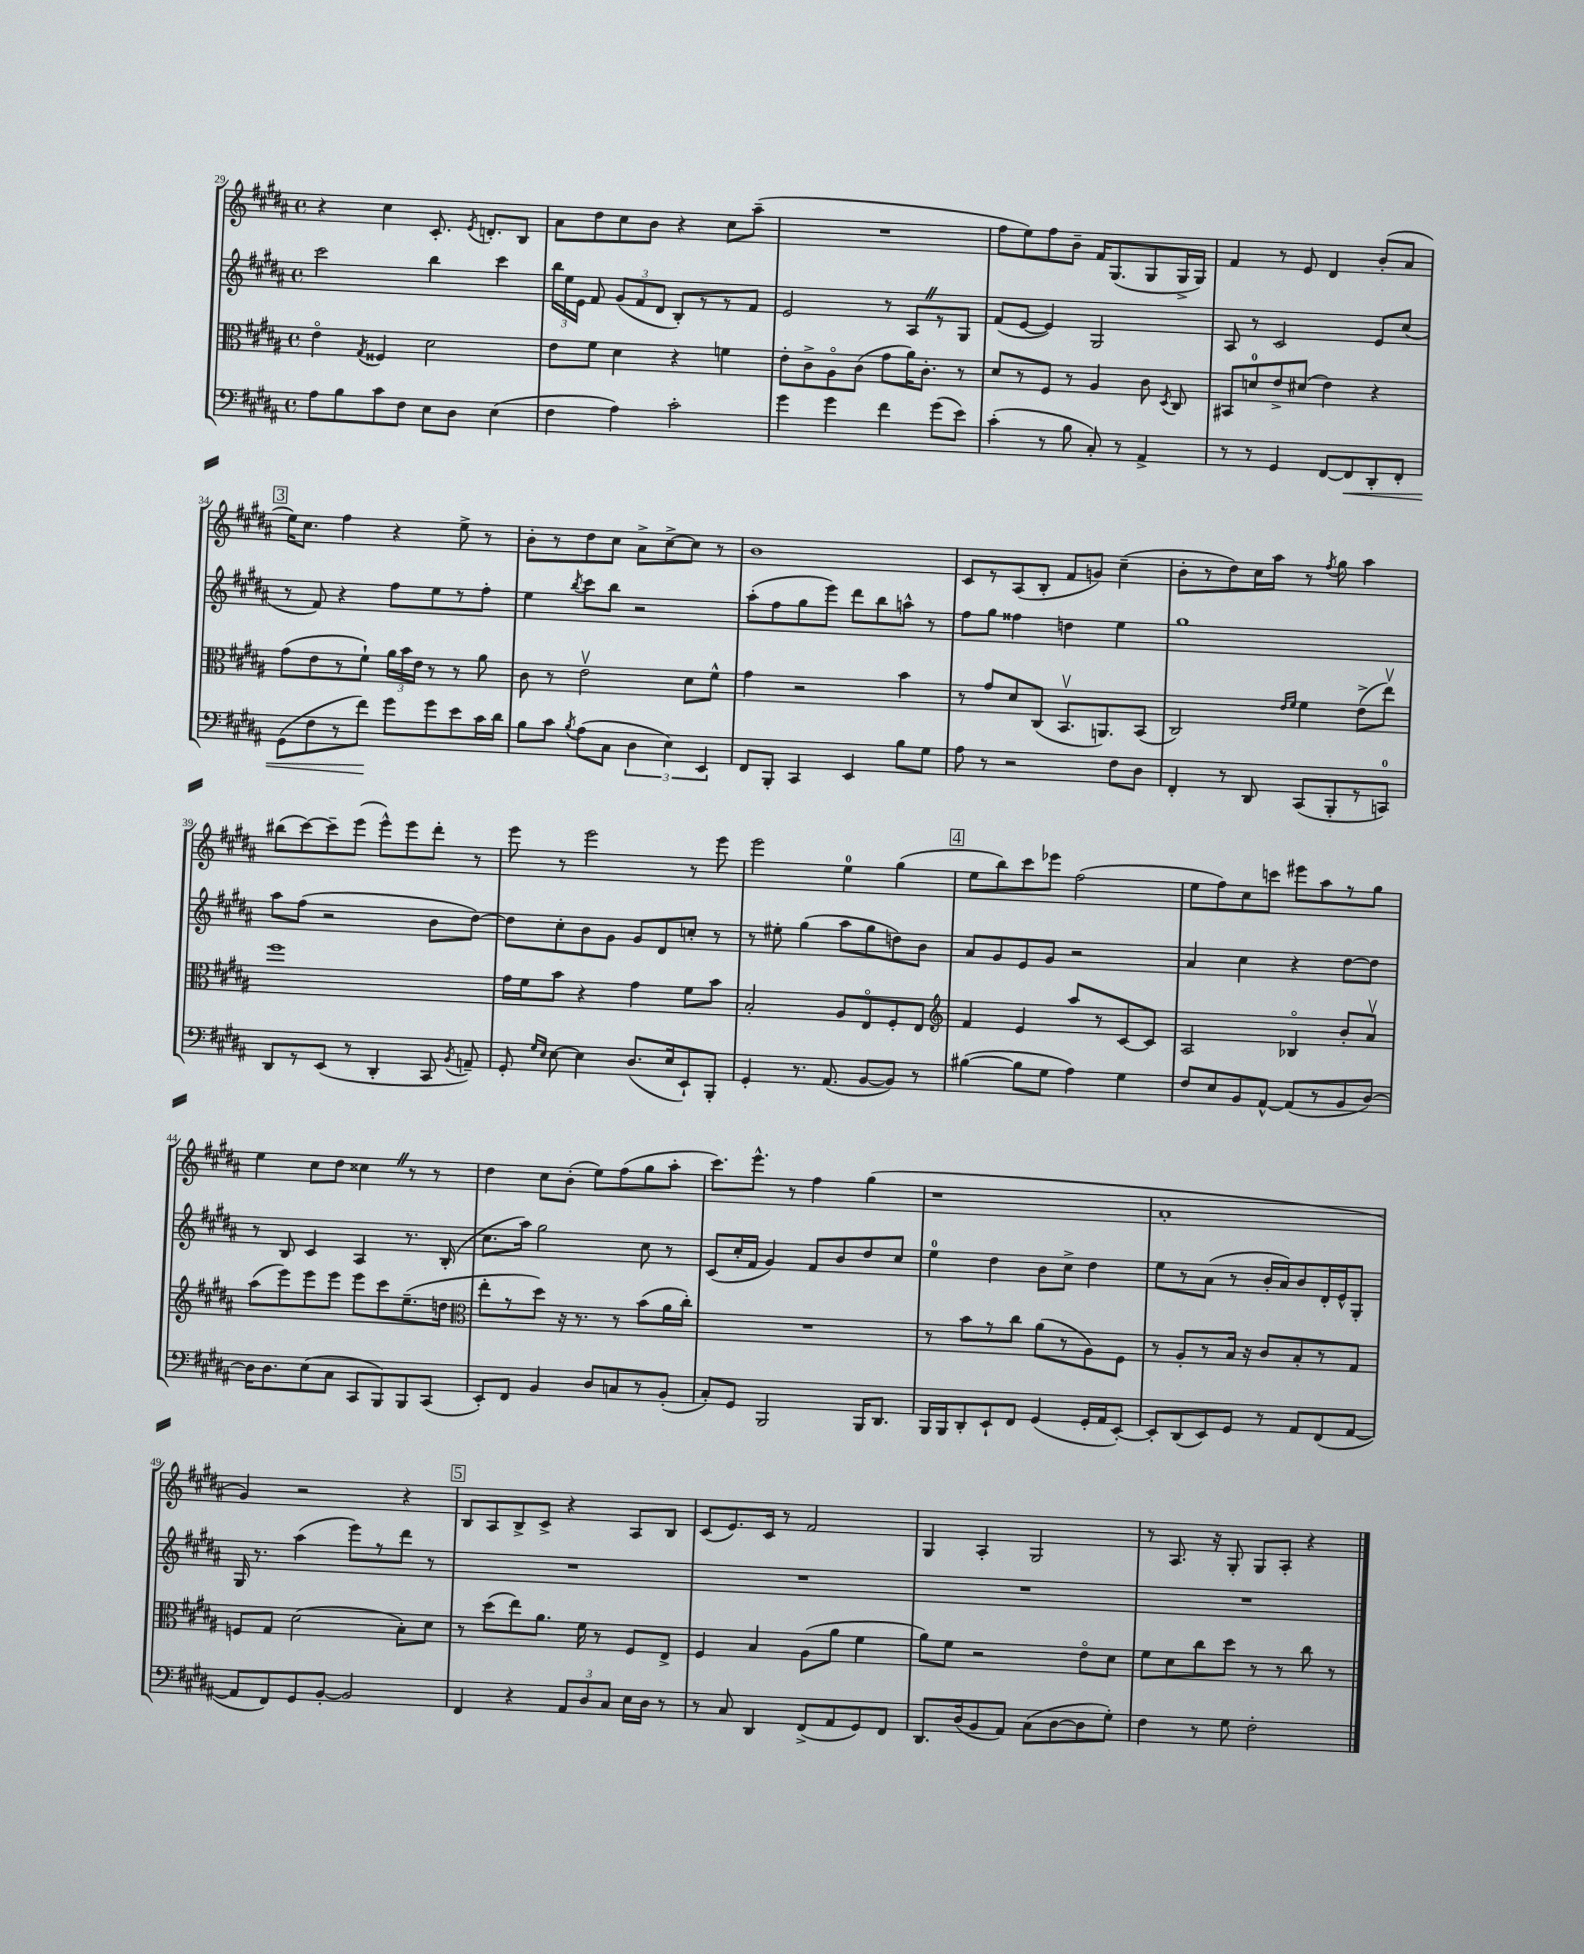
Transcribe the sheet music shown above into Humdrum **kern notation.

**kern	**dynam	**kern	**kern	**kern
*part4	*part4	*part3	*part2	*part1
*staff4	*staff4	*staff3	*staff2	*staff1
*clefF4	*	*clefC3	*clefG2	*clefG2
*k[f#c#g#d#a#]	*	*k[f#c#g#d#a#]	*k[f#c#g#d#a#]	*k[f#c#g#d#a#]
*M4/4	*	*M4/4	*M4/4	*M4/4
*met(c)	*	*met(c)	*met(c)	*met(c)
=29	=29	=29	=29	=29
8A#\L	.	4e\	2ccc#\	4r
8B\	.	.	.	.
.	.	8qG#/	.	.
8c#\	.	4F##X/	.	4cc#\
8F#\J	.	.	.	.
8E\L	.	2d#\	4bb\	8.c#'/
8D#\J	.	.	.	.
.	.	.	.	8qe/
.	.	.	.	8.dn'/L
(4E\	.	.	4ccc#\	.
.	.	.	.	8B/J
=30	=30	=30	=30	=30
4F#\	.	8e\L	24bb\LL	8a#\L
.	.	.	24ee\	.
.	.	.	24e\JJ	.
.	.	8f#\J	8f#/	8dd#\
4A#\)	.	4d#\	(12g#/L	8cc#\
.	.	.	12f#/	.
.	.	.	.	8b\J
.	.	.	12d#/J	.
2c#'\	.	4r	8B'/L)	4r
.	.	.	8r	.
.	.	4fn\	8r	8cc#\L
.	.	.	8f#/J	(8aa#~\J
=31	=31	=31	=31	=31
4g#\	.	8e'\L	2e/	1r
.	.	8c#^\	.	.
4g#\	.	8A#\	.	.
.	.	(8c#\J	.	.
4f#\	.	8g#\L	8r	.
.	.	16a#\K)	8A#Z/L	.
.	.	8.c#'\J	.	.
(8g#\L	.	.	8r	.
8e\J)	.	8r	8G#/J	.
=32	=32	=32	=32	=32
(4c#'\	.	8d#/L	(8f#/L	8ff#\L
.	.	8r	[8e/J	8ee\)
8r	.	8F#/J	4e/])	8ff#\
8B\	.	8r	.	8b~\J
8C#'/)	.	4A#/	2G#/	16f#/KL
.	.	.	.	(8.G#/
8r	.	.	.	.
4AA#^/	.	8c#\	.	8G#/
.	.	8qD#/	.	.
.	.	8C#/	.	16G#^/L
.	.	.	.	16G#/JJ)
=33	=33	=33	=33	=33
8r	.	8BB#X/L	8A#/	4f#/
8r	.	8dn/	8r	.
4GG#/	.	8e^/	2c#/	8r
.	.	(8d#X/J	.	8e/
[8FF#/L	.	4e\)	.	4d#/
!	!LO:HP:b	!	!	!
8FF#/]	<	.	.	.
8DD#'/	.	4r	8e/L	(8b'/L
8FF#'/J	.	.	(8cc#/J	8a#/J
!!LO:LB:g=z
!!LO:REH:place=s1:t=3
=34	=34	=34	=34	=34
(8GG#\L	.	(8g#\L	8r	16ee\KL)
.	.	.	.	8.cc#\J
8F#\	.	8e\	8f#/)	.
8r	.	8r	4r	4ff#\
8f#\J)	.	8f#`\J)	.	.
8g#\L	[	24a#\LL	8ff#\L	4r
.	.	24b\	.	.
.	.	24e\JJ	.	.
8g#\	.	8r	8ee\	.
8e\	.	8r	8r	8ee^\
16c#\L	.	8a#\	8ff#'\J	8r
16d#\JJ	.	.	.	.
=35	=35	=35	=35	=35
8B\L	.	8c#\	4ee\	8b'\L
8c#\J	.	8r	.	8r
8qB/	.	.	8qbb/	.
(8A#\L	.	2ev\	8ccc#\L	8dd#\
8C#\J	.	.	8bb\J	8cc#\J
6D#\	.	.	2r	8a#^\L
.	.	.	.	[8cc#^\
6E\)	.	.	.	.
.	.	8d#\L	.	8cc#\J]
6EE/	.	.	.	.
.	.	8f#^^\J	.	8r
=36	=36	=36	=36	=36
8FF#/L	.	4g#\	(8aa#'\L	1b
8BBB'/J	.	.	8ff#\	.
4CC#/	.	2r	8gg#\	.
.	.	.	8eee\J)	.
4EE/	.	.	8ddd#\L	.
.	.	.	8bb\	.
8B\L	.	4b\	8aan^^\J	.
8G#\J	.	.	8r	.
=37	=37	=37	=37	=37
8A#\	.	8r	8ff#\L	8c#/L
8r	.	8g#/L	8gg#\J	8r
2r	.	8d#/	4ff##X\	(8A#/
.	.	(8C#/J	.	8B'/J
.	.	8.BBv/L	4ddn\	8f#/L
.	.	.	.	8gn/J)
.	.	8.AAn/)	.	.
8F#\L	.	.	4ee\	(4cc#~\
8D#\J	.	(8BB/J	.	.
=38	=38	=38	=38	=38
4FF#'/	.	2C#/)	1gg#	8b'\L
.	.	.	.	8r
8r	.	.	.	8dd#\)
8DD#/	.	.	.	16cc#\L
.	.	.	.	16aa#\JJ
.	.	16qqe/LL	.	.
.	.	16qqf#/JJ	.	.
(8CC#/L	.	4f#\	.	8r
.	.	.	.	8qff#/
8BBB'/	.	.	.	8gg#\
8r	.	(8e^\L	.	4aa#\
8CCn/J)	.	8eev\J)	.	.
!!LO:LB:g=z
=39	=39	=39	=39	=39
8DD#/L	.	1ff#	8aa#\L	(8bb#X\L
8r	.	.	(8ff#\J	[8ccc#\)
(8EE/J	.	.	2r	8ccc#~\]
8r	.	.	.	(8eee\J
4DD#'/	.	.	.	8eee^^\L)
.	.	.	.	8eee\
8CC#/	.	.	8b\L	8ddd#'\J
8qBB/	.	.	.	.
8AAn~/)	.	.	[8dd#\J)	8r
=40	=40	=40	=40	=40
8GG#'/	.	16g#\LL	8dd#\L]	8eee\
.	.	16f#\J	.	.
16qqG#/LL	.	.	.	.
16qqE/JJ	.	.	.	.
[8E\	.	8b\J	8cc#'\	8r
4E\]	.	4r	8b\	2eee\
.	.	.	8g#\J	.
(8.D#/L	.	4g#\	8g#/L	.
.	.	.	8d#/	.
16E/k	.	.	.	.
8EE`/)	.	8f#\L	8ccn'/J	8r
8BBB'/J	.	8b\J	8r	8eee\
=41	=41	=41	=41	=41
4GG#'/	.	2B'/	8r	2eee\
.	.	.	8ee#X'\	.
8.r	.	.	(4gg#\	.
(8.AA#/	.	.	.	.
.	.	8A#/L	8aa#\L	4ee\
[8BB/L	.	8E/	8gg#\	.
8BB/J])	.	8F#'/	8ddn\)	(4gg#\
8r	.	8E/J	8b\J	.
!!LO:REH:place=s1:t=4
=42	=42	=42	=42	=42
*	*	*clefG2	*	*
([4B#X\	.	4f#/	8a#/L	8ee\L
.	.	.	8g#/	8bb\)
8B#\L]	.	4e/	8e/	8ccc#\
8G#\J	.	.	8g#/J	8eee-X\J
4A#\)	.	8aa#/L	2r	(2ff#\
.	.	8r	.	.
4G#\	.	[8c#/	.	.
.	.	8c#/J]	.	.
=43	=43	=43	=43	=43
8F#/L	.	2A#/	4a#/	8ee\L
8E/	.	.	.	8ff#\)
8BB/	.	.	4cc#\	8cc#\
[8AA#^^/J	.	.	.	8cccn\J
(8AA#/L]	.	4B-X/	4r	8eee#X\L
8r	.	.	.	8aa#\
8BB/	.	8b'/L	[8dd#\L	8r
[8D#/J)	.	8a#v/J	8dd#\J]	8gg#\J
!!LO:LB:g=z
=44	=44	=44	=44	=44
16D#\KL]	.	(8aa#\L	8r	4ee\
8.D#\	.	.	.	.
.	.	8eee\)	8B/	.
(8E\	.	8eee\	4c#/	8cc#\L
8C#\J	.	8eee\J	.	8dd#\J
8CC#/L	.	8eee\L	4A#/	4cc##XZ\
8BBB/)	.	8ccc#\	.	.
8BBB/	.	(8.ee~\	8.r	8r
(8CC#/J	.	.	.	8r
.	.	16ddn\Jk	(16B'/	.
=45	=45	=45	=45	=45
*	*	*clefC3	*	*
8EE'/L)	.	8ee'\L	8.cc#\L	4dd#\
8FF#/J	.	8r	.	.
.	.	.	16aa#\Jk)	.
4BB/	.	8dd#\J)	2gg#\	8cc#\L
.	.	16r	.	(8b'\J
.	.	8.r	.	.
8D#/L	.	.	.	8ee\L)
8Cn/	.	8r	.	(8ff#\
8r	.	(8b\L	8cc#\	8gg#\
(8BB'/J	.	16a#\L	8r	8aa#'\J
.	.	16cc#'\JJ)	.	.
=46	=46	=46	=46	=46
8C#'/L)	.	1r	(8c#/L	8.ccc#\L)
8GG#/J	.	.	16cc#'/L	.
.	.	.	16f#/JJ	8.eee^^\J
2BBB/	.	.	4g#/)	.
.	.	.	.	8r
.	.	.	8f#/L	4ff#\
.	.	.	8b/	.
16BBB/KL	.	.	8dd#/	(4gg#\
8.DD#/J	.	.	.	.
.	.	.	8cc#/J	.
=47	=47	=47	=47	=47
16BBB/LL	.	8r	4ee\	1r
16BBB/J	.	.	.	.
8DD#'/	.	8b\L	.	.
8EE`/	.	8r	4dd#\	.
8FF#/J	.	8cc#\J	.	.
(4GG#/	.	(8a#\L	8b\L	.
.	.	8r	8cc#^\J	.
16GG#'/LL	.	8A#\)	4dd#\	.
16AA#/J	.	.	.	.
[8EE'/J)	.	8F#\J	.	.
=48	=48	=48	=48	=48
8EE'/L]	.	8r	8ee\L	1a#'
(8DD#/	.	8A#'/L	8r	.
8EE/)	.	8r	(8a#\J	.
8GG#/J	.	16B/Jk	8r	.
.	.	16r	.	.
8r	.	8c#/L	16b'/LL	.
.	.	.	16a#/J)	.
8AA#/L	.	8B'/	8b/	.
(8FF#/	.	8r	16d#'/L	.
.	.	.	16e^^/J	.
[8AA#/J	.	8G#/J	8G#'/J	.
!!LO:LB:g=z
=49	=49	=49	=49	=49
8AA#/L]	.	8Fn/L	16G#/	4g#/)
.	.	.	8.r	.
8FF#/)	.	8G#/J	.	.
8GG#/	.	(2d#\	(4aa#\	2r
[8BB'/J	.	.	.	.
2BB/]	.	.	8eee\L)	.
.	.	.	8r	.
.	.	8B'\L)	8ddd#\J	4r
.	.	8d#\J	8r	.
!!LO:REH:place=s1:t=5
=50	=50	=50	=50	=50
4FF#/	.	8r	1r	8B/L
.	.	(8dd#\L	.	8A#/
4r	.	8ee\)	.	8B^/
.	.	8.a#\J	.	8c#^/J
12AA#/L	.	.	.	4r
.	.	16f#\	.	.
12D#/	.	.	.	.
.	.	8r	.	.
12C#/J	.	.	.	.
16E\LL	.	8F#/L	.	8A#/L
16D#\JJ	.	.	.	.
8r	.	8E^/J	.	8B/J
=51	=51	=51	=51	=51
8r	.	4F#/	1r	(8c#/L
8C#/	.	.	.	8.e/)
4DD#/	.	4B/	.	.
.	.	.	.	16c#/Jk
.	.	.	.	8r
(8FF#^/L	.	(8A#\L	.	2f#/
8AA#/	.	8a#\J	.	.
8GG#/)	.	4f#\	.	.
8FF#/J	.	.	.	.
=52	=52	=52	=52	=52
8.DD#/L	.	8a#\L)	1r	4G#/
.	.	8f#\J	.	.
(16D#/k	.	.	.	.
8BB/	.	2r	.	4A#'/
8AA#/J)	.	.	.	.
(8C#\L	.	.	.	2G#/
[8D#\	.	.	.	.
8D#\]	.	8e\L	.	.
8G#'\J)	.	8d#\J	.	.
=53	=53	=53	=53	=53
4F#\	.	8f#\L	1r	8r
.	.	8d#\	.	8.A#/
8r	.	8cc#\	.	.
.	.	.	.	16r
8G#\	.	8dd#\J	.	8G#'/
2F#'\	.	8r	.	8G#/L
.	.	8r	.	8A#'/J
.	.	8cc#\	.	4r
.	.	8r	.	.
==	==	==	==	==
*-	*-	*-	*-	*-
